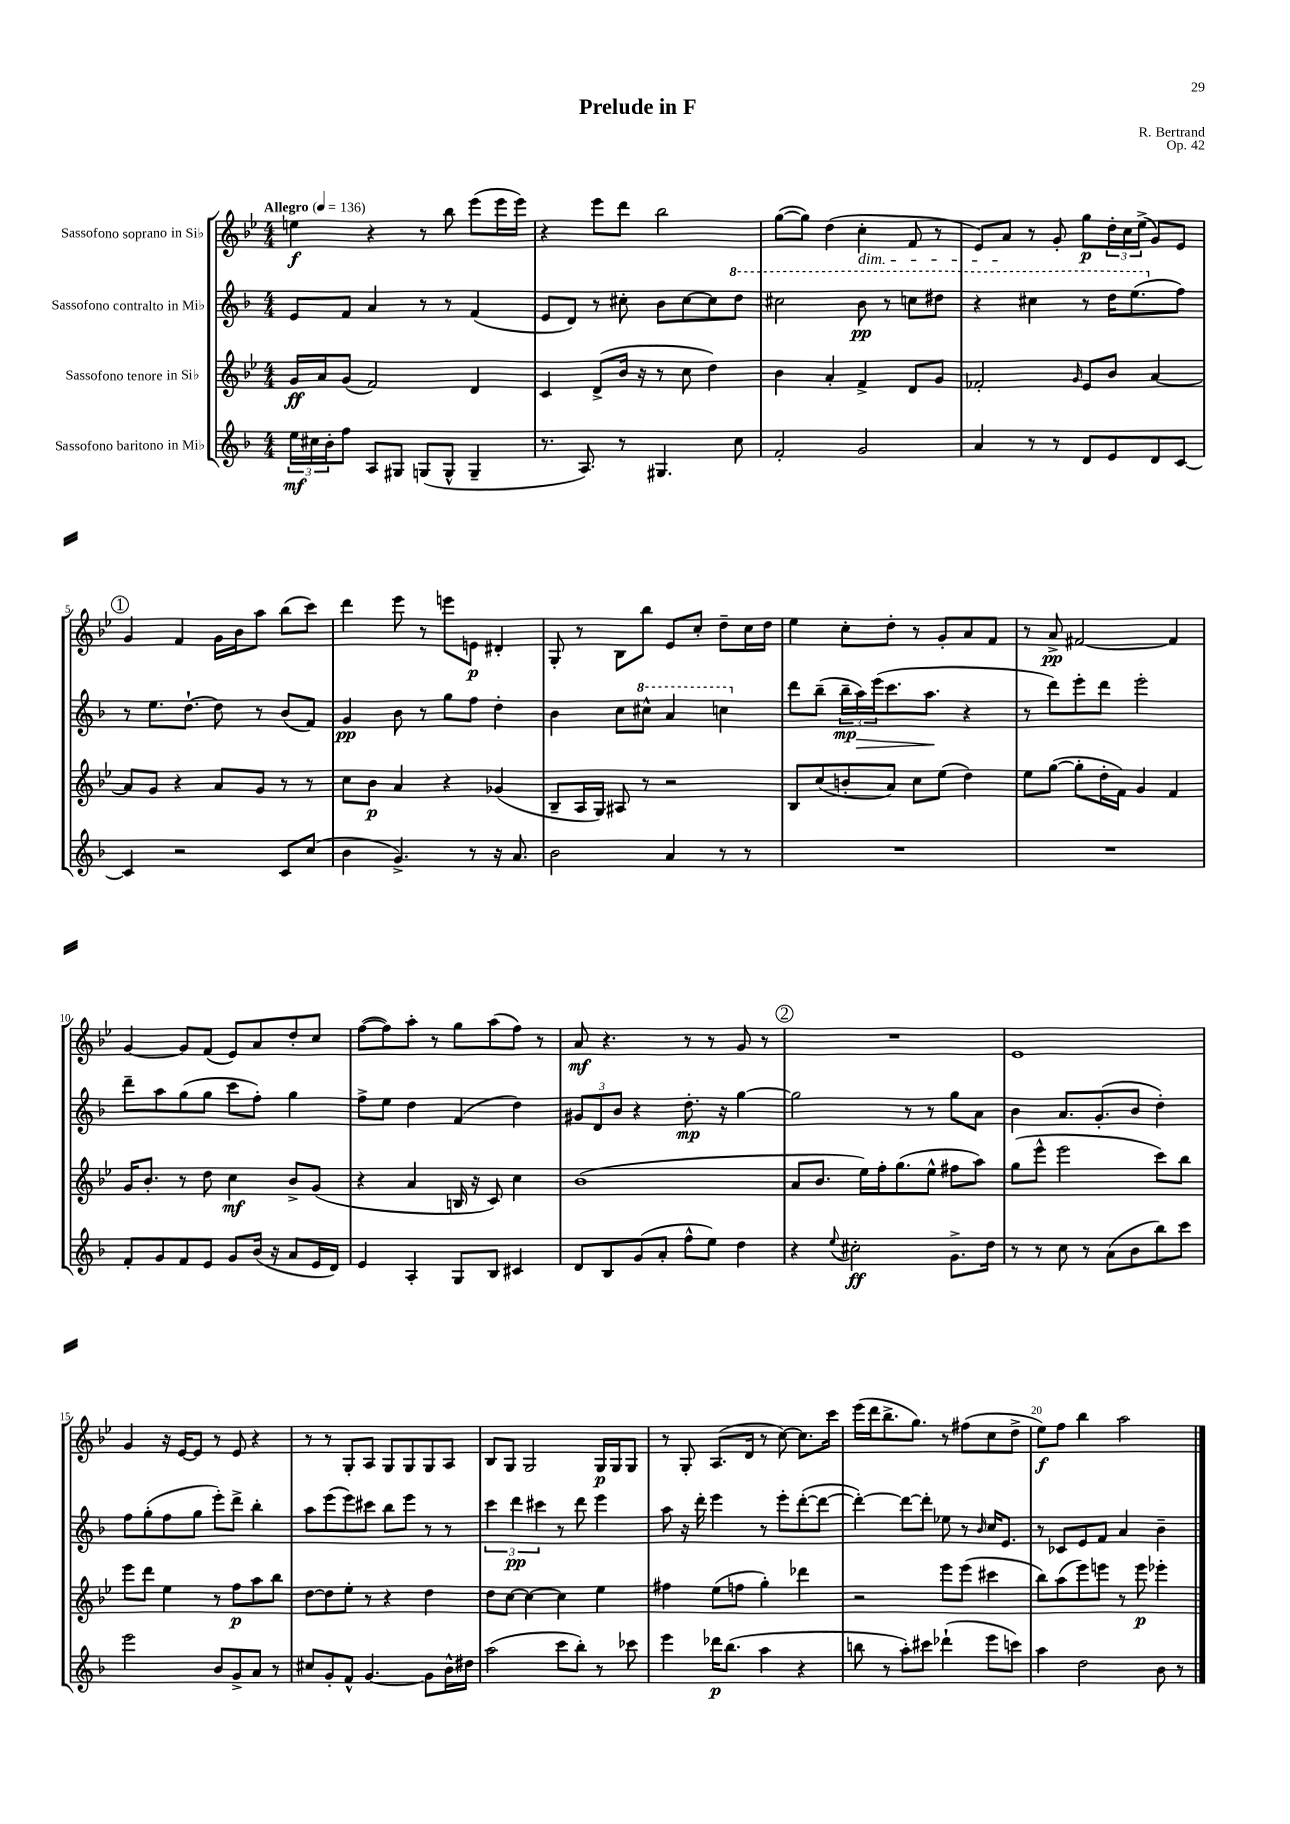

**kern	**kern	**kern	**kern
*staff4	*staff3	*staff2	*staff1
*clefG2	*clefG2	*clefG2	*clefG2
*k[b-]	*k[b-e-]	*k[b-]	*k[b-e-]
*M4/4	*M4/4	*M4/4	*M4/4
*MM136	*MM136	*MM136	*MM136
24ee\LL	16g/LL	8e/L	4ee\
24cc#\	.	.	.
.	16a/J	.	.
24b-'\J	.	.	.
8ff\J	(8g/J	8f/J	.
8A/L	2f/)	4a/	4r
8G#/J	.	.	.
(8G/L	.	8r	8r
8G^^/J	.	8r	8bb-\
4G~/	4d/	(4f/	(8eee-\L
.	.	.	16eee-\L
.	.	.	16eee-\JJ)
=	=	=	=
8.r	4c/	8e/L	4r
.	.	8d/J)	.
8.A/)	.	.	.
.	(8d^/L	8r	8eee-\L
8r	16b-/Jk	8cc#'\	8ddd\J
.	16r	.	.
4.G#/	8r	8b-\L	2bb-\
.	8cc\	[8cc#\	.
.	4dd\)	8cc#\]	.
8cc\	.	8ddd\J	.
=	=	=	=
2f'/	4b-\	2ccc#\	([8gg\L
.	.	.	8gg\]J)
.	4a'/	.	(4dd\
2g/	4f^/	8bb-\	4cc'\
.	.	8r	.
.	8d/L	8ccc\L	8f/
.	8g/J	8ddd#\J	8r
=	=	=	=
4a/	2f-'/	4r	8e-/L)
.	.	.	8a/J
8r	.	4ccc#\	8r
8r	.	.	8g'/
.	16qqg/	.	.
8d/L	8e-/L	8r	8gg\L
8e/	8b-/J	16ddd\LK	24dd'\L
.	.	.	24cc\
.	.	(8.eee\	.
.	.	.	(24ee-^\JJ
8d/	[4a/	.	8g/L)
[8c/J	.	8ff\J)	8e-/J
=	=	=	=
4c/]	8a/]L	8r	4g/
.	8g/J	8.ee\L	.
2r	4r	.	4f/
.	.	[8.dd`\J	.
.	8a/L	8dd\]	16g\LL
.	.	.	16b-\J
.	8g/J	8r	8aa\J
8c/L	8r	(8b-/L	(8bb-\L
(8cc/J	8r	8f/J)	8ccc\J)
=	=	=	=
4b-\	8cc\L	4g/	4ddd\
.	8b-\J	.	.
4.g^/)	4a/	8b-\	8eee-\
.	.	8r	8r
.	4r	8gg\L	8eee\L
8r	.	8ff\J	8e\J
16r	(4g-/	4dd'\	4d#'/
8.a/	.	.	.
=	=	=	=
2b-\	8B-~/L	4b-\	8G'/
.	16A/L	.	8r
.	16G/JJ)	.	.
.	8A#/	8cc\L	8B-\L
.	8r	8ccc#^^\J	8bb-\J
4a/	2r	4aa/	8e-/L
.	.	.	8cc'/J
8r	.	4ccc\	8dd~\L
8r	.	.	16cc\L
.	.	.	16dd\JJ
=	=	=	=
1r	8B-/L	8ddd\L	4ee-\
.	(8cc/	(8bb-~\J	.
.	8b'/	24bb-~\LL	8cc'\L
.	.	24aa\)	.
.	.	(24eee\J	.
.	8a/J)	8.ccc\	8dd'\J
.	8cc\L	.	8r
.	.	8.aa\J	.
.	(8ee-\J	.	8g'/L
.	4dd\)	4r	8a/
.	.	.	8f/J
=	=	=	=
1r	8ee-\L	8r	8r
.	([8gg\J	8ddd\L)	8a^/
.	8gg'\]L	8eee'\	[2f#/
.	16dd'\L	8ddd\J	.
.	16f\JJ)	.	.
.	4g/	2eee'\	.
.	4f/	.	4f#/]
=	=	=	=
8f'/L	16g/LK	8ddd~\L	[4g/
.	8.b-'/J	.	.
8g/	.	8aa\	.
8f/	8r	(8gg\	8g/]L
8e/J	8dd\	8gg\J	(8f/J
8g/L	4cc\	8ccc\L	8e-/L)
(16b-/Jk	.	8ff'\J)	8a/
16r	.	.	.
8a/L	8b-^/L	4gg\	8dd'/
16e/L	(8g/J	.	8cc/J
16d/JJ)	.	.	.
=	=	=	=
4e/	4r	8ff^\L	([8ff\L
.	.	8ee\J	8ff\])
4A'/	4a/	4dd\	8aa'\J
.	.	.	8r
8G/L	16B/	(4f/	8gg\L
.	16r	.	.
8B-/J	8c/)	.	(8aa\
4c#/	4cc\	4dd\)	8ff\J)
.	.	.	8r
=	=	=	=
8d/L	(1b-	12g#/L	8a/
.	.	12d/	.
8B-/	.	.	4.r
.	.	12b-/J	.
(8g/	.	4r	.
8a'/J	.	.	.
8ff^^\L	.	8.dd'\	8r
8ee\J)	.	.	8r
.	.	16r	.
4dd\	.	[4gg\	8g/
.	.	.	8r
=	=	=	=
4r	8a/L	2gg\]	1r
.	8.b-/J	.	.
8qqee/	.	.	.
2cc#'\	.	.	.
.	16ee-\LL)	.	.
.	16ff'\J	.	.
.	(8.gg\	.	.
.	.	8r	.
.	8ee-^^\J	8r	.
8.g^\L	8ff#\L	8gg\L	.
.	8aa\J)	8a\J	.
16dd\Jk	.	.	.
=	=	=	=
8r	(8gg\L	4b-\	1e-
8r	8eee-^^\J	.	.
8cc\	2eee-\	8.a/L	.
8r	.	.	.
.	.	(8.g'/	.
(8a\L	.	.	.
8b-\	.	8b-/J	.
8bb-\)	8ccc\L)	4dd'\)	.
8ccc\J	8bb-\J	.	.
=	=	=	=
2eee\	8eee-\L	8ff\L	4g/
.	8ddd\J	(8gg'\	.
.	4ee-\	8ff\	16r
.	.	.	[16e-/LK
.	.	8gg\J	8e-/]J
8b-/L	8r	8eee'\L)	8r
8g^/	8ff\L	8ddd^\J	8e-/
8a/J	8aa\	4bb-'\	4r
8r	8bb-\J	.	.
=	=	=	=
8cc#/L	[8dd\L	8aa\L	8r
8g'/	8dd\]	(8eee\	8r
8f^^/J	8ee-'\J	8eee\)	8G'/L
[4.g/	8r	8ccc#\J	8A/J
.	4r	8bb-\L	8G/L
.	.	8eee\J	8G/
8g\]L	4dd\	8r	8G/
16b-^^\L	.	8r	8A/J
16dd#\JJ	.	.	.
=	=	=	=
(2aa\	8dd\L	6ccc\	8B-/L
.	[8cc\J	.	8G/J
.	.	6ddd\	.
.	4cc\_	.	2G/
.	.	6ccc#\	.
8ccc\L	4cc\]	8r	.
8bb-'\J)	.	8ddd\	.
8r	4ee-\	4eee\	16G/LL
.	.	.	16G/J
8ccc-\	.	.	8G/J
=	=	=	=
4eee\	4ff#\	8aa\	8r
.	.	16r	8G'/
.	.	16ddd'\	.
16ddd-\LK	(8ee-\L	4eee\	(8.A/L
(8.bb-\J	.	.	.
.	8ff\J	.	.
.	.	.	16d/Jk
4aa\	4gg'\)	8r	8r
.	.	8eee'\L	[8cc\)
4r	4ddd-\	([8ddd'\	8.cc\]L
.	.	8ddd\_J	.
.	.	.	16ccc\Jk
=	=	=	=
8bb\	2r	4ddd'\_)	(16eee-\LL
.	.	.	16ddd\J
8r	.	.	8.bb-^\
8aa'\L)	.	8ddd\_L	.
.	.	.	8.gg\J)
8ccc#\J	.	8ddd'\]J	.
(4ddd-`\	8eee-\L	8ee-\	8r
.	(8eee-\J	8r	(8ff#\L
.	.	16qqb-/	.
8eee\L	4ccc#\	16cc/LK	8cc\
.	.	8.e/J	.
8ccc\J)	.	.	8dd^\J
=	=	=	=
4aa\	8bb-\L)	8r	8ee-\L)
.	(8aa\	8c-/L	8ff\J
2dd\	8eee-\)	8e/	4bb-\
.	8eee\J	8f/J	.
.	8r	4a/	2aa\
.	8eee\	.	.
8b-\	4eee-'\	4b-~\	.
8r	.	.	.
==	==	==	==
*-	*-	*-	*-
